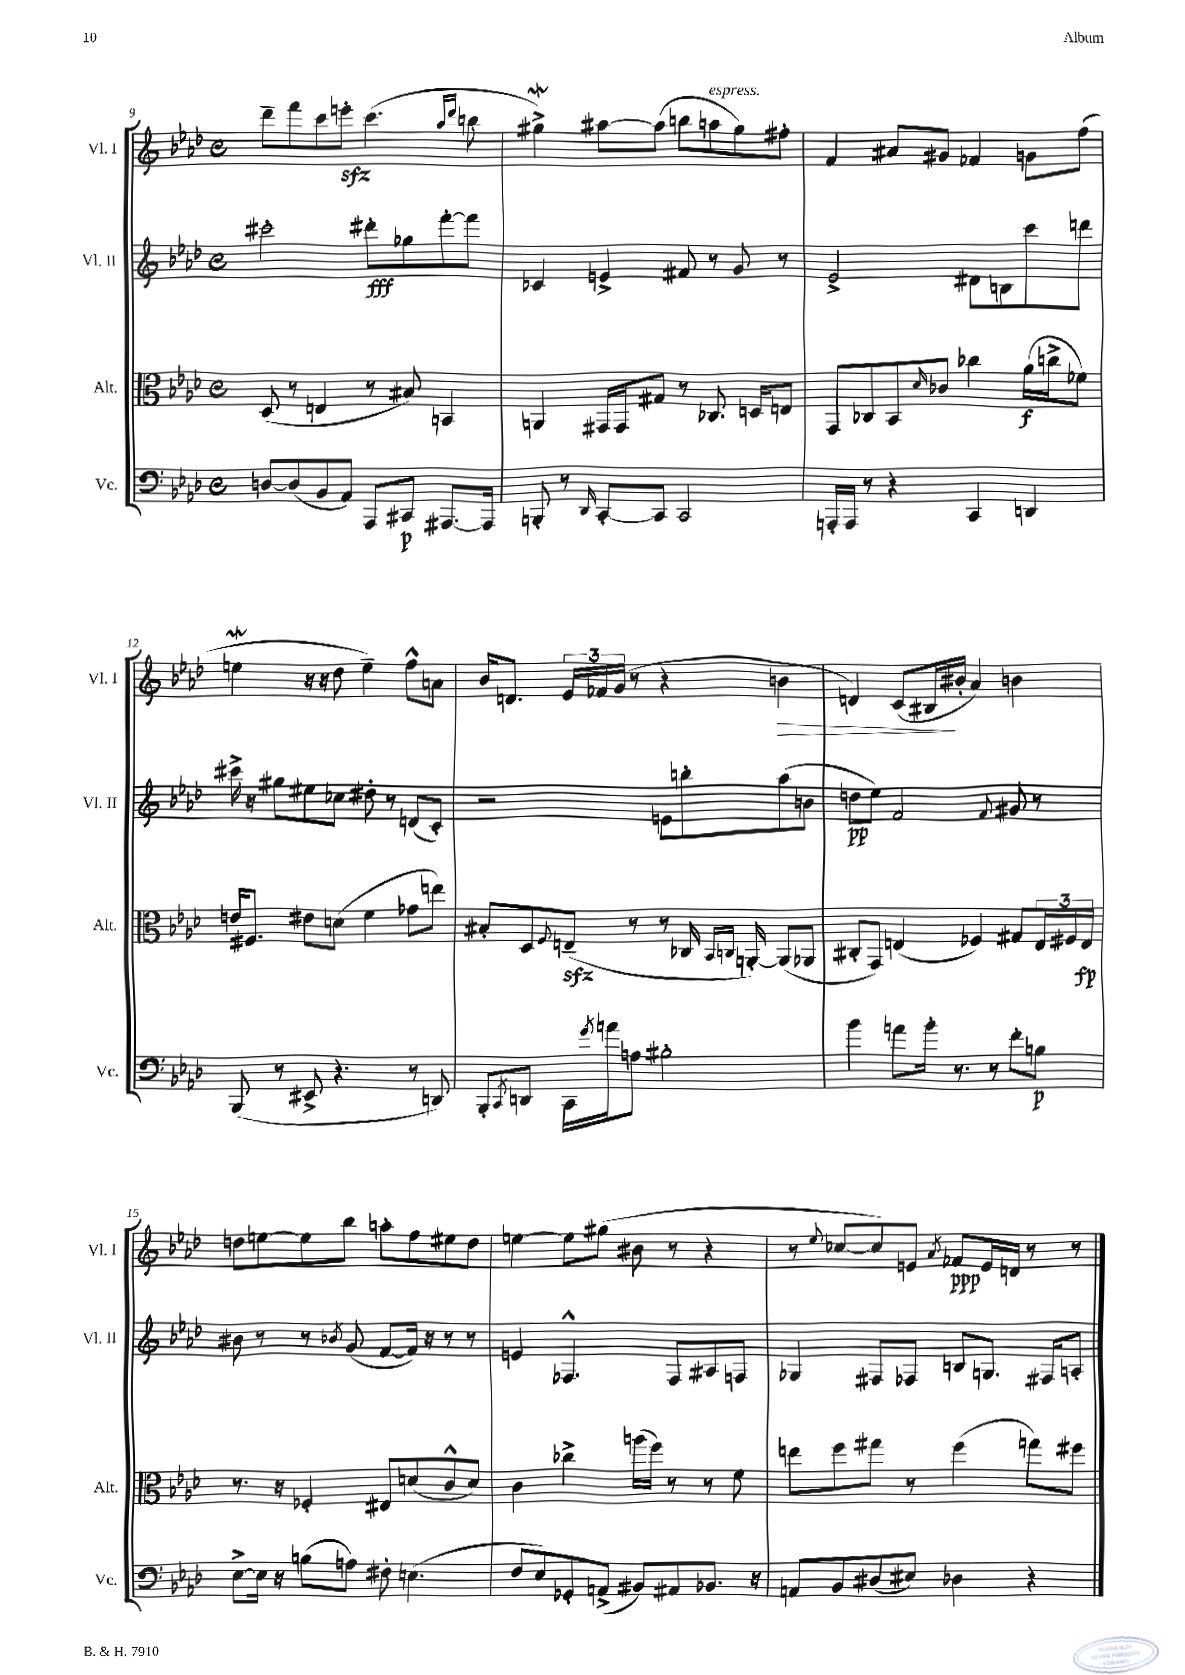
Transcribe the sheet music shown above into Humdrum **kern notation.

**kern	**kern	**kern	**kern
*staff4	*staff3	*staff2	*staff1
*clefF4	*clefC3	*clefG2	*clefG2
*k[b-e-a-d-]	*k[b-e-a-d-]	*k[b-e-a-d-]	*k[b-e-a-d-]
*M4/4	*M4/4	*M4/4	*M4/4
*met(c)	*met(c)	*met(c)	*met(c)
[8D	(8D-	2ccc#'	8ddd-~
(8D]	8r	.	8fff
8BB-	4E	.	8ccc
8AA-)	.	.	8eee'
8AAA-	8r	8ddd#'	(4.ccc
8CC#	8B#)	8gg-	.
[8.AAA#	4BB	[8fff'	.
.	.	.	16qqaa-
.	.	.	16qqddd-
.	.	8fff]	8bb
16AAA#]	.	.	.
=	=	=	=
8BBB'	4AA	4c-	4gg#^)
8r	.	.	.
16qqDD-	.	.	.
[8CC'	16GG#	4e^	[8aa#
.	16GG#	.	.
8CC]	8G#	.	(8aa#]
2CC	8r	8f#	8bb
.	8.C-	8r	8aa
.	.	8g	8gg#)
.	16D	.	.
.	8E	8r	8ff#'
=	=	=	=
16AAA'	8GG	2e-^	4f
16AAA	.	.	.
8r	8C-	.	.
4r	8BB-	.	8a#
.	16qqd-	.	.
.	8c-	.	8g#
4CC	4cc-	8d#	4f-
.	.	8B	.
4DD	(16a-	8ccc	8g
.	16cc^	.	.
.	8f-)	8ddd	(8ff
=	=	=	=
(8BBB-	16e	16ccc#^	4ee
.	8.F#	16r	.
8r	.	8gg#	.
8EE#^	8e#	8ee#	16r
.	.	.	16r
4.r	(8d	8cc-	8dd-
.	4f	8dd#'	4ee~)
.	.	8r	.
8r	8g-	(8d	8ff^^
8DD)	8ee)	8c')	8a
=	=	=	=
8BBB-'	8B#'	2r	16b-
.	.	.	8.d
8qCC	.	.	.
8DD	8D-	.	.
.	8qqF	.	.
16CC	(8E~	.	24e-
.	.	.	24f-
8qg	.	.	.
16a	.	.	.
.	.	.	(24g
8A	8r	.	8r
2B#'	8r	8e	4r
.	16C-	8bb'	.
.	16qqBB-	.	.
.	16qqC	.	.
.	[16AA')	.	.
.	(8AA]	(8aa-	4b
.	8AA-	8b	.
=	=	=	=
4b-	8C#'	8dd	4d)
.	8GG)	8ee-)	.
8a	(4E	2f	(8c
16b-'	.	.	16B#
8.r	.	.	16b#'
.	4F-)	.	4a-)
8r	.	.	.
.	.	8qqf	.
8f'	8G#	8g#	4b
8B	24E	8r	.
.	24F#	.	.
.	24E	.	.
=	=	=	=
[8E-^	8.r	8b#	8dd
16E-]	.	8r	[8ee
16r	16r	.	.
(8B	4F-'	8r	8ee]
.	.	8qb-	.
8A)	.	(8g	8bb-
8F#'	8E#	[8f	8aa'
(4.E	(8d	16f])	8ff
.	.	16r	.
.	8c^^	8r	8ee#
.	8d)	8r	8dd
=	=	=	=
8F	4c	4e	[4ee
8E-)	.	.	.
8GG-'	4cc-^	4.F-^^	8ee]
(8AA^	.	.	(8gg#
8BB#)	(16aa	.	8b#
.	16ff)	.	.
8AA#	8r	8F-	8r
8.BB-	8r	8A#	4r
.	8f	8F	.
16r	.	.	.
=	=	=	=
8AA	8ee	4G-	8r
.	.	.	8qqee-
8BB-	8ff	.	[8cc-
(8D#	8gg#	8F#	8cc-])
8E#)	8r	8F-	8e
.	.	.	8qa-
4D-	(4ff	8B	8f-
.	.	8.G	16e
.	.	.	16d
4r	8gg)	.	8r
.	.	16F#	.
.	8ff#	8A'	8r
==	==	==	==
*-	*-	*-	*-
